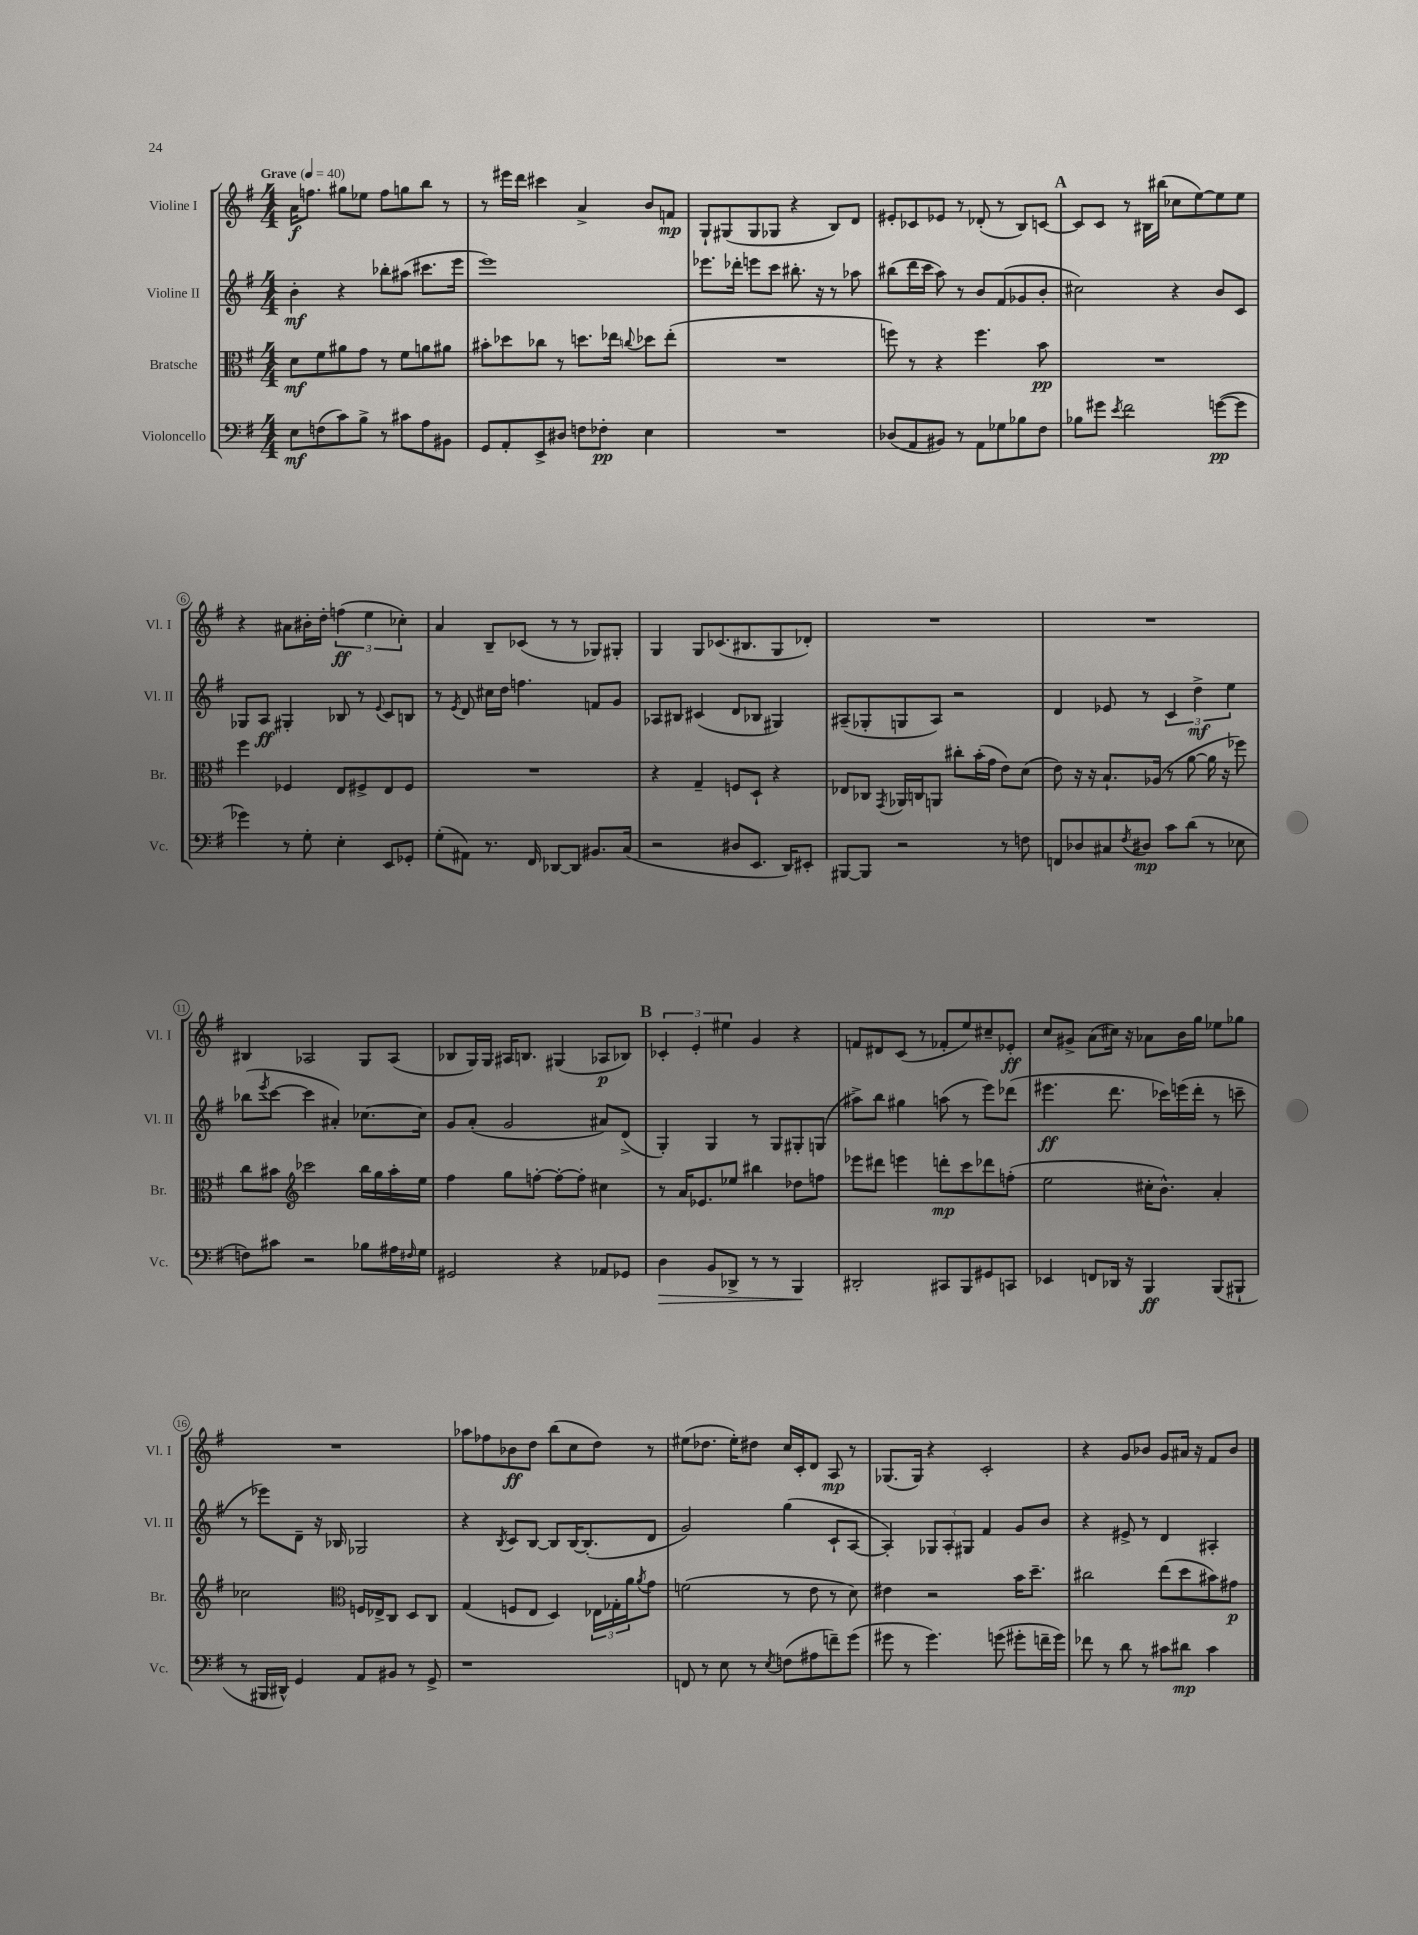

**kern	**dynam	**kern	**dynam	**kern	**dynam	**kern	**dynam
*part4	*part4	*part3	*part3	*part2	*part2	*part1	*part1
*staff4	*staff4	*staff3	*staff3	*staff2	*staff2	*staff1	*staff1
*I"Violoncello	*	*I"Bratsche	*	*I"Violine II	*	*I"Violine I	*
*I'Vc.	*	*I'Br.	*	*I'Vl. II	*	*I'Vl. I	*
*clefF4	*	*clefC3	*	*clefG2	*	*clefG2	*
*k[f#]	*	*k[f#]	*	*k[f#]	*	*k[f#]	*
*M4/4	*	*M4/4	*	*M4/4	*	*M4/4	*
*MM40	*	*MM40	*	*MM40	*	*MM40	*
=1	=1	=1	=1	=1	=1	=1	=1
!	!	!	!	!	!	!LO:TX:a:B:t=Grave	!
8E\L	mf	8d\L	mf	4b'\	mf	16a\KL	f
.	.	.	.	.	.	8.ffn\J	.
(8Fn\	.	8f#\	.	.	.	.	.
8c\)	.	8a#X\	.	4r	.	8gg#X\L	.
8B^\J	.	8g\J	.	.	.	8ee-X\J	.
8r	.	8r	.	8bb-X'\L	.	8ff\L	.
8c#X\L	.	8f#\L	.	(8aa#X\J	.	8ggn\	.
8A\	.	8an\	.	8.ccc#X\L	.	8bb\J	.
8BB#X\J	.	8a#X\J	.	.	.	8r	.
.	.	.	.	16eee\Jk	.	.	.
=2	=2	=2	=2	=2	=2	=2	=2
8GG/L	.	8b#X'\L	.	1eee)	.	8r	.
8AA'/	.	8dd-X\	.	.	.	16eee#X\LL	.
.	.	.	.	.	.	16ddd\JJ	.
8EE^/	.	8cc-X\J	.	.	.	4ccc#X\	.
8D#X/J	.	8r	.	.	.	.	.
8Fn\L	.	8.ddn\L	.	.	.	4a^/	.
8F-X'\J	pp	.	.	.	.	.	.
.	.	16ee-X\Jk	.	.	.	.	.
.	.	8qqccn/	.	.	.	.	.
4E\	.	8dd-X\L	.	.	.	8b/L	.
.	.	(8ee-'\J	.	.	.	8fn/J	mp
=3	=3	=3	=3	=3	=3	=3	=3
1r	.	1r	.	8.eee-X\L	.	8G`/L	.
.	.	.	.	.	.	(8G#X/	.
.	.	.	.	16ddd-X'\Jk	.	.	.
.	.	.	.	8eeen\L	.	8G#/	.
.	.	.	.	8ccc\J	.	8G-X/J	.
.	.	.	.	8.bb#X'\	.	4r	.
.	.	.	.	16r	.	.	.
.	.	.	.	8r	.	8B/L)	.
.	.	.	.	8aa-X\	.	8d/J	.
=4	=4	=4	=4	=4	=4	=4	=4
(8D-X/L	.	8ffn\)	.	(8bb#X\L	.	8e#X'/L	.
8AA/	.	8r	.	16ddd\L	.	8c-X/	.
.	.	.	.	16ccc\JJ	.	.	.
8BB#X/J)	.	4r	.	8aa\)	.	8e-X/J	.
8r	.	.	.	8r	.	8r	.
8AA\L	.	4.ff\	.	8b/L	.	(8d-X'/	.
8G-X\	.	.	.	(8f#/	.	8r	.
8B-X\	.	.	.	8g-X/	.	8B/L)	.
8F#\J	.	8b\	pp	8b'/J	.	[8cn/J	.
!!LO:REH:place=s1:t=A
=5	=5	=5	=5	=5	=5	=5	=5
8B-X\L	.	1r	.	2cc#X\)	.	8c/L]	.
8g#X\J	.	.	.	.	.	8c/J	.
8qe/	.	.	.	.	.	.	.
2f#\	.	.	.	.	.	8r	.
.	.	.	.	.	.	16B#X\LL	.
.	.	.	.	.	.	(16bb#X\JJ	.
.	.	.	.	4r	.	8cc-X\L	.
.	.	.	.	.	.	[8ee\)	.
([8gn\L	pp	.	.	8b/L	.	8ee\]	.
8g\J]	.	.	.	8c/J	.	8ee\J	.
!!LO:LB:g=z
=6	=6	=6	=6	=6	=6	=6	=6
4g-X\)	.	4ff#\	.	8G-X/L	.	4r	.
.	.	.	.	8A/J	ff	.	.
8r	.	4F-X/	.	4G#X'/	.	8a#X\L	.
8G'\	.	.	.	.	.	16b#X'\L	.
.	.	.	.	.	.	16dd'\JJ	.
4E'\	.	8E/L	.	8B-X/	.	(6ffn\	ff
.	.	8F#X^/	.	8r	.	.	.
.	.	.	.	.	.	6ee\	.
.	.	.	.	8qqe/	.	.	.
8EE/L	.	8E/	.	8c/L	.	.	.
.	.	.	.	.	.	6cc-X'\)	.
8GG-X'/J	.	8F#/J	.	8Bn/J	.	.	.
=7	=7	=7	=7	=7	=7	=7	=7
(8G'\L	.	1r	.	8r	.	4a/	.
.	.	.	.	8qe/	.	.	.
8AA#X\J)	.	.	.	8d/	.	.	.
8.r	.	.	.	16cc#X\LL	.	8B~/L	.
.	.	.	.	16dd\JJ	.	.	.
.	.	.	.	4.ffn\	.	(8c-X/J	.
16FF#/	.	.	.	.	.	.	.
[8DD-X/L	.	.	.	.	.	8r	.
8DD-/J]	.	.	.	.	.	8r	.
8.BB#X/L	.	.	.	8fn/L	.	8G-X/L)	.
.	.	.	.	8g/J	.	8G#X'/J	.
(16C/Jk	.	.	.	.	.	.	.
=8	=8	=8	=8	=8	=8	=8	=8
2r	.	4r	.	8A-X/L	.	4G/	.
.	.	.	.	8B#X/J	.	.	.
.	.	4G~/	.	(4c#X/	.	8G/L	.
.	.	.	.	.	.	(8.c-X/	.
8D#X/L	.	8Fn/L	.	8d/L	.	.	.
.	.	.	.	.	.	8.B#X/	.
8.EE/J	.	8D`/J	.	8B-X/J	.	.	.
.	.	4r	.	4G#X/)	.	8G/	.
16DD/KL)	.	.	.	.	.	.	.
8EE#X'/J	.	.	.	.	.	8d-X'/J)	.
=9	=9	=9	=9	=9	=9	=9	=9
[8BBB#X/L	.	8E-X/L	.	(8A#X~/L	.	1r	.
8BBB#/J]	.	8C-X/J	.	8G-X'/	.	.	.
.	.	8qGG/	.	.	.	.	.
2r	.	16AA-X/LL	.	8Gn/	.	.	.
.	.	16Cn/J	.	.	.	.	.
.	.	8AAn/J	.	8A#/J)	.	.	.
.	.	8cc#X'\L	.	2r	.	.	.
.	.	(16b'\L	.	.	.	.	.
.	.	16g\JJ	.	.	.	.	.
8r	.	8e\L)	.	.	.	.	.
8Fn\	.	(8d\J	.	.	.	.	.
=10	=10	=10	=10	=10	=10	=10	=10
8FFn/L	.	8e\)	.	4d/	.	1r	.
8D-X/	.	16r	.	.	.	.	.
.	.	16r	.	.	.	.	.
8C#X/	.	8.B`/L	.	8e-X/	.	.	.
8qF#/	.	.	.	.	.	.	.
8D#X/J	mp	.	.	8r	.	.	.
.	.	(16A-X/Jk	.	.	.	.	.
8c\L	.	8r	.	6c/	.	.	.
(8d\J	.	[8a\	.	.	.	.	.
.	.	.	.	6dd^\	mf	.	.
8r	.	16a\]	.	.	.	.	.
.	.	16r	.	.	.	.	.
.	.	.	.	6ee\	.	.	.
8E-X\	.	8ff-X\)	.	.	.	.	.
!!LO:LB:g=z
=11	=11	=11	=11	=11	=11	=11	=11
8Fn\L)	.	8cc\L	.	(8bb-X\L	.	4B#X/	.
.	.	.	.	8qeee/	.	.	.
8c#X\J	.	8b#X\J	.	[8ccc\J	.	.	.
*	*	*clefG2	*	*	*	*	*
2r	.	2ccc-X\	.	4ccc\]	.	2A-X/	.
.	.	.	.	4a#X'/)	.	.	.
8B-X\L	.	16bb\LL	.	[8.cc-X\L	.	8G/L	.
.	.	16gg\	.	.	.	.	.
16A#X\L	.	16aa'\	.	.	.	(8A-/J	.
16qqF#X/	.	.	.	.	.	.	.
16G\JJ	.	16ee\JJ	.	16cc-\Jk]	.	.	.
=12	=12	=12	=12	=12	=12	=12	=12
2GG#X/	.	4ff#\	.	8g/L	.	8B-X/L	.
.	.	.	.	(8a'/J	.	16G/L)	.
.	.	.	.	.	.	16G/JJ	.
.	.	8gg\L	.	2g/	.	16A#X/KL	.
.	.	.	.	.	.	8.Bn/J	.
.	.	[8ffn'\J	.	.	.	.	.
4r	.	8ff'\L_	.	.	.	(4G#X/	.
.	.	8ff'\J]	.	.	.	.	.
8AA-X/L	.	4cc#X\	.	8a#X/L)	.	8A-X/L	p
8GG-X/J	.	.	.	(8d^/J	.	8B-X/J)	.
!!LO:REH:place=s1:t=B
=13	=13	=13	=13	=13	=13	=13	=13
!	!LO:HP:b	!	!	!	!	!	!
4D\	>	8r	.	4G'/)	.	6c-X'/	.
.	.	16a/KL	.	.	.	.	.
.	.	.	.	.	.	6e'/	.
.	.	8.e-X/	.	.	.	.	.
8BB/L	.	.	.	4G/	.	.	.
.	.	.	.	.	.	6ee#X\	.
8DD-X^/J	.	8ee-X/J	.	.	.	.	.
8r	.	4bb#X\	.	8r	.	4g/	.
8r	.	.	.	8G/L	.	.	.
4BBB/	.	8dd-X\L	.	8G#X'/	.	4r	.
.	.	8ffn\J	.	(8Gn/J	.	.	.
.	]	.	.	.	.	.	.
=14	=14	=14	=14	=14	=14	=14	=14
2DD#X'/	.	8eee-X\L	.	8aa#X^\L)	.	8fn/L	.
.	.	8ddd#X\J	.	8bb\J	.	8d#X/	.
.	.	4eeen\	.	4gg#X\	.	(8c/J	.
.	.	.	.	.	.	8r	.
8CC#X/L	.	8dddn'\L	mp	(8aan\	.	8f-X'/L	.
8BBB/	.	8ccc\	.	8r	.	8ee/)	.
8GG#X/	.	8ddd-X\	.	8eee\L)	.	8cc#X~/	.
8CCn/J	.	(8ffn'\J	.	(8ddd-X\J	.	8e-X'/J	ff
=15	=15	=15	=15	=15	=15	=15	=15
4EE-X/	.	2ee\	.	4.eee#X\	ff	8cc/L	.
.	.	.	.	.	.	8g#X^/J	.
8FFn/L	.	.	.	.	.	(8a\L	.
16DD-X/Jk	.	.	.	8.ddd\	.	16cc#X\Jk)	.
16r	.	.	.	.	.	16r	.
4BBB/	ff	16cc#X'\KL	.	.	.	8a-X\L	.
.	.	8.b^^\J)	.	16ccc-X\LL)	.	.	.
.	.	.	.	(16eeen\	.	16b\L	.
.	.	.	.	16ddd'\JJ	.	16gg\JJ	.
(8BBB/L	.	4a'/	.	8r	.	8ee-X\L	.
8BBB#X`/J	.	.	.	8cccn~\	.	8gg-X\J	.
!!LO:LB:g=z
=16	=16	=16	=16	=16	=16	=16	=16
8r	.	2cc-X\	.	8r	.	1r	.
16BBB#X/LL	.	.	.	8eee-X\L)	.	.	.
16DD#X^^/JJ)	.	.	.	.	.	.	.
4GG/	.	.	.	8d~\J	.	.	.
.	.	.	.	16r	.	.	.
.	.	.	.	16B-X/	.	.	.
*	*	*clefC3	*	*	*	*	*
8AA/L	.	16Fn/LL	.	2G-X/	.	.	.
.	.	16E-X^/J	.	.	.	.	.
8BB#X/J	.	8C/J	.	.	.	.	.
8r	.	8D/L	.	.	.	.	.
8GG^/	.	8C/J	.	.	.	.	.
=17	=17	=17	=17	=17	=17	=17	=17
1r	.	(4G/	.	4r	.	8aa-X\L	.
.	.	.	.	.	.	8ff-X\	.
.	.	.	.	8qB/	.	.	.
.	.	8Fn/L	.	8c/L	.	8b-X\	ff
.	.	8E/J	.	[8B/J	.	8dd\J	.
.	.	4D/)	.	8B/L]	.	(8bb\L	.
.	.	.	.	[16B/K	.	8cc\	.
.	.	.	.	(8.B'/]	.	.	.
.	.	24E-X\LL	.	.	.	8dd\J)	.
.	.	24G-X'\	.	.	.	.	.
.	.	24a\J	.	.	.	.	.
.	.	8qa/	.	.	.	.	.
.	.	8g\J	.	8d/J	.	8r	.
=18	=18	=18	=18	=18	=18	=18	=18
8FFn/	.	(2fn\	.	2g/)	.	(8ee#X\L	.
8r	.	.	.	.	.	8.dd-X\J	.
8E\	.	.	.	.	.	.	.
.	.	.	.	.	.	16ee#'\KL)	.
8r	.	.	.	.	.	8dd#X\J	.
8qE/	.	.	.	.	.	.	.
(8Fn\L	.	8r	.	(4gg\	.	16cc/LL	.
.	.	.	.	.	.	16c'/J	.
8A#X\	.	8e\	.	.	.	8d/J	.
8fn~\)	.	8r	.	8c`/L	.	8A/	mp
(8g\J	.	8d\)	.	[8A/J	.	8r	.
=19	=19	=19	=19	=19	=19	=19	=19
8g#X\	.	4e#X\	.	4A'/])	.	(8.G-X/L	.
8r	.	.	.	.	.	.	.
.	.	.	.	.	.	16G-/Jk)	.
4.g#\)	.	2r	.	12G-X/L	.	4r	.
.	.	.	.	12A'/	.	.	.
.	.	.	.	12G#X/J	.	.	.
.	.	.	.	4f#/	.	2c'/	.
(8gn\	.	.	.	.	.	.	.
8g#X'\L	.	16b\KL	.	8g/L	.	.	.
.	.	8.dd~\J	.	.	.	.	.
16fn~\L	.	.	.	8b/J	.	.	.
16g#\JJ)	.	.	.	.	.	.	.
=20	=20	=20	=20	=20	=20	=20	=20
8f-X\	.	2cc#X\	.	4r	.	4r	.
8r	.	.	.	.	.	.	.
8d\	.	.	.	8e#X^/	.	8g/L	.
8r	.	.	.	8r	.	8b-X/J	.
8c#X\L	.	(8ee\L	.	4d/	.	8g/L	.
8d#X\J	mp	8dd\	.	.	.	16a#X/Jk	.
.	.	.	.	.	.	16r	.
4c#\	.	8b#X\)	.	4A#X'/	.	8f#/L	.
.	.	8g#X\J	p	.	.	8b-/J	.
==	==	==	==	==	==	==	==
*-	*-	*-	*-	*-	*-	*-	*-
